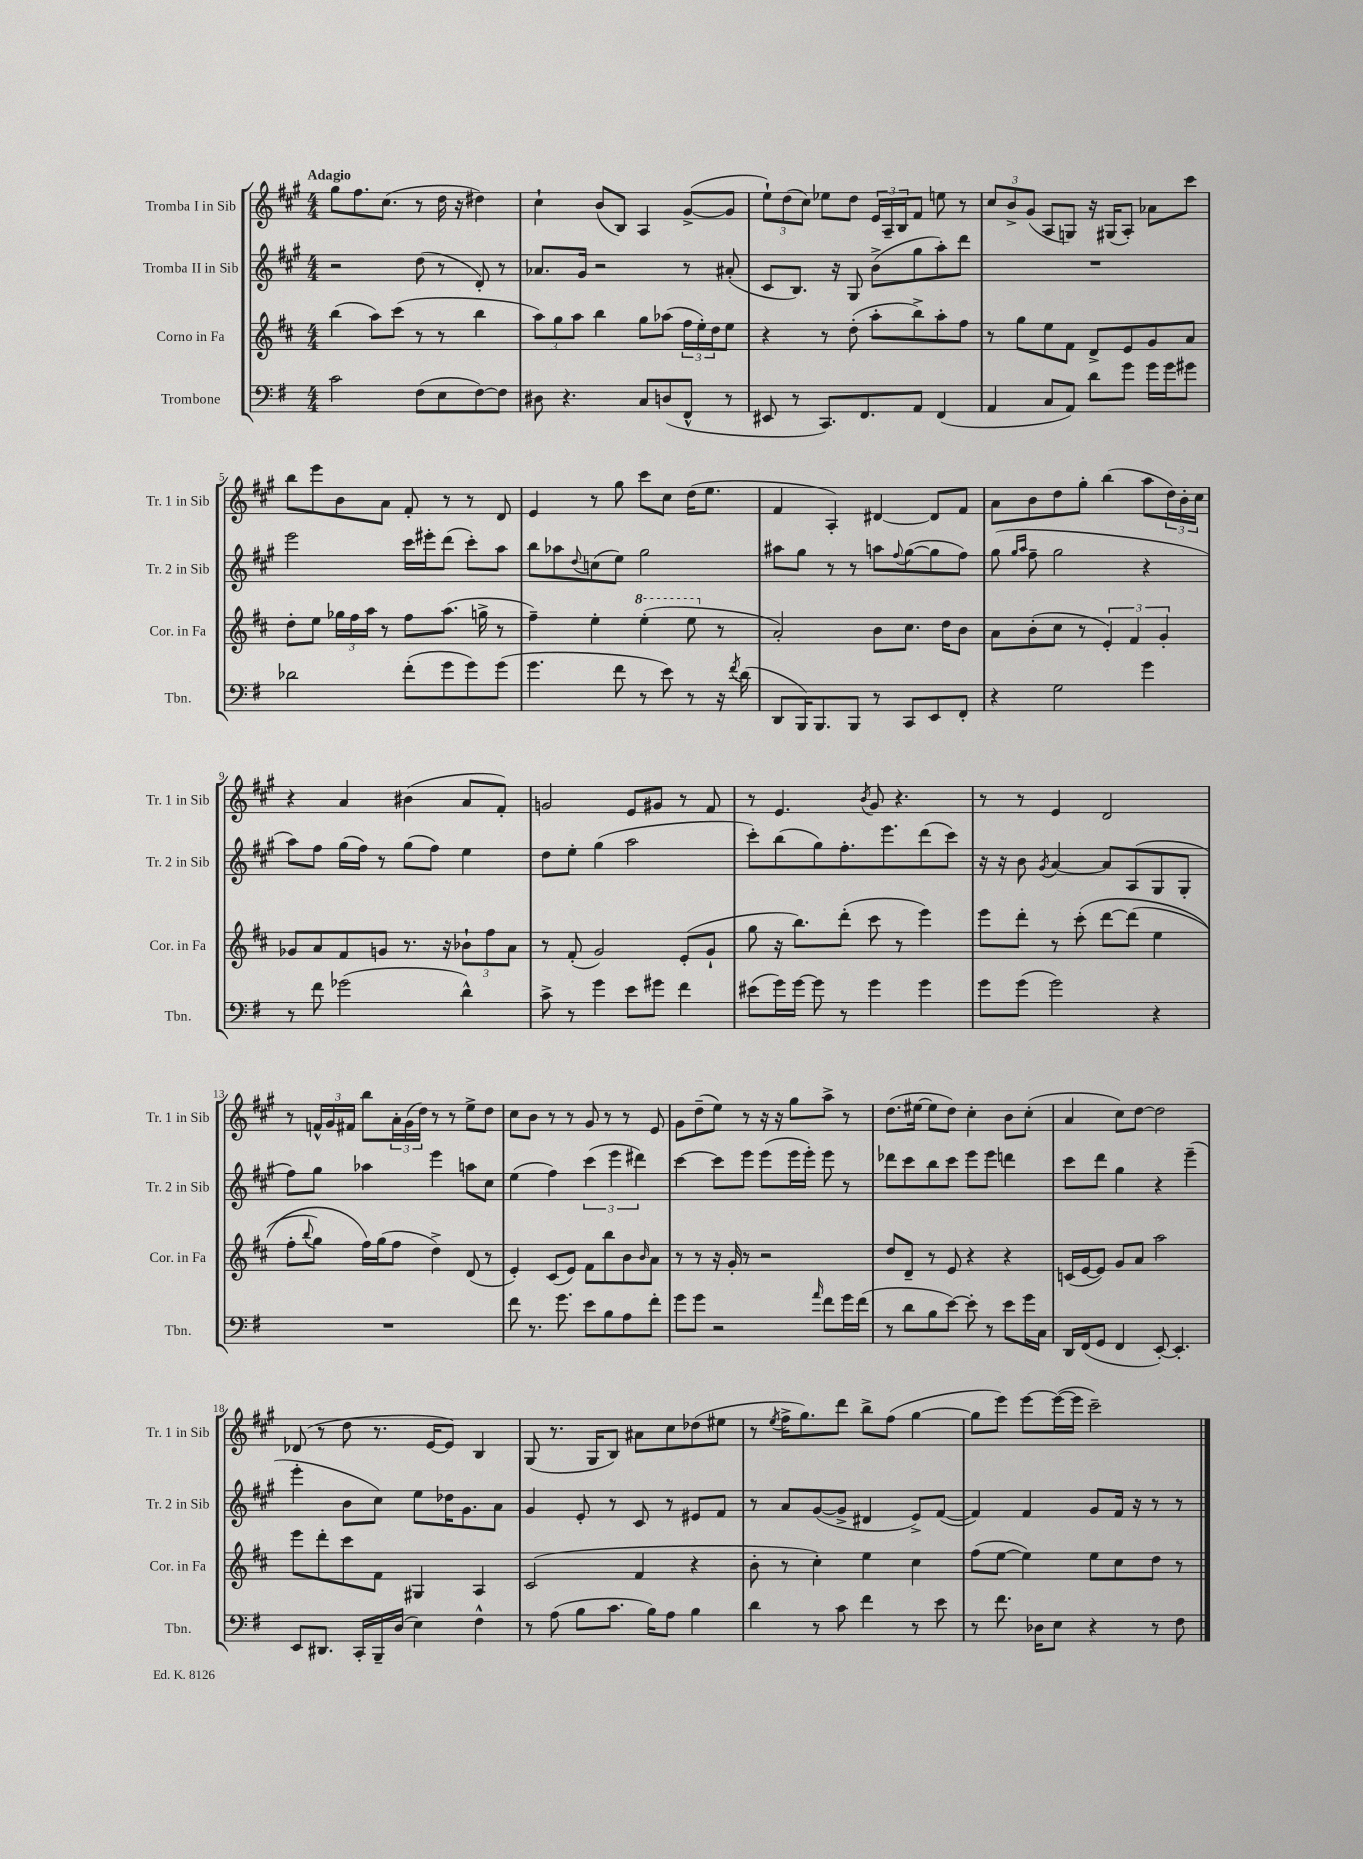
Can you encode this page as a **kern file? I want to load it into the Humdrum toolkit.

**kern	**kern	**kern	**kern
*part4	*part3	*part2	*part1
*staff4	*staff3	*staff2	*staff1
*I"Trombone	*I"Corno in Fa	*I"Tromba II in Sib	*I"Tromba I in Sib
*I'Tbn.	*I'Cor. in Fa	*I'Tr. 2 in Sib	*I'Tr. 1 in Sib
*clefF4	*clefG2	*clefG2	*clefG2
*k[f#]	*k[f#c#]	*k[f#c#g#]	*k[f#c#g#]
*M4/4	*M4/4	*M4/4	*M4/4
=1	=1	=1	=1
!	!	!	!LO:TX:a:B:t=Adagio
2c\	(4bb\	2r	8gg#\L
.	.	.	8.ff#\
.	8aa\L)	.	.
.	.	.	(8.cc#\J
.	(8ccc#\J	.	.
(8F#\L	8r	(8dd\	8r
8E\	8r	8r	16dd\
.	.	.	16r
[8F#\)	4bb\	8d'/)	4dd#X\)
8F#\J]	.	8r	.
=2	=2	=2	=2
8D#X\	12aa\L)	8.a-X/L	4cc#`\
.	12gg\	.	.
4.r	.	.	.
.	12aa\J	.	.
.	.	16g#/Jk	.
.	4bb\	2r	(8b/L
.	.	.	8B/J)
8C/L	8gg\L	.	4A/
(8Dn/	(8aa-X\J	.	.
8FF#^^/J	24ff#\LL	8r	([8g#^/L
.	24ee'\)	.	.
.	24dd\J	.	.
8r	8ee\J	(8a#X'/	8g#/J]
=3	=3	=3	=3
8EE#X/	4r	8c#/L	12ee`\L)
.	.	.	(12dd\
8r	.	8.B/J)	.
.	.	.	12cc#\J)
8.CC/L)	8r	.	8ee-X\L
.	.	16r	.
.	(8dd'\	8G#/	8dd\J
8.FF#/	.	.	.
.	8aa'\L	(8b^\L	24e/LL
.	.	.	24A~/
.	.	.	24B/J
8AA/J	8bb^\)	8gg#\	8f#/J
(4FF#/	8aa'\	8aa'\)	8een\
.	8ff#\J	8ddd\J	8r
=4	=4	=4	=4
4AA/	8r	1r	12cc#/L
.	.	.	12b^/
.	8gg\L	.	.
.	.	.	(12g#/J
8C/L	8ee\	.	8A/L
8AA/J)	8f#\J	.	8Gn/J)
8d\L	8d^/L	.	16r
.	.	.	(16G#X/KL
8g\J	8e/	.	8A'/J)
16g\LL	8g/	.	8a-X\L
16g\J	.	.	.
8g#X\J	8a/J	.	8ccc#\J
!!LO:LB:g=z
=5	=5	=5	=5
2d-X\	8dd'\L	2eee\	8bb\L
.	8ee\J	.	8eee\
.	24gg-X\LL	.	8b\
.	24ff#\	.	.
.	24aa\JJ	.	.
.	8r	.	8a\J
(8f#'\L	8ff#\L	16ccc#\LL	8f#'/
.	.	16eee#X'\J	.
8g\	(8.aa\J	(8ddd\J	8r
8g\)	.	8ccc#'\L)	8r
.	16ggn^\	.	.
(8g\J	8r	8aa\J	8d/
=6	=6	=6	=6
4.g\	4ff#~\)	8bb\L	4e/
.	.	8aa-X\	.
.	.	8qqdd/	.
.	4ee'\	(8ccn\	8r
8f#\	.	8ee\J)	8gg#\
*	*8va	*	*
8r	(4eee'\	2gg#\	8ccc#\L
8e\)	.	.	8cc#\J
8r	8eee\	.	(16dd\KL
.	.	.	8.ee\J
*	*X8va	*	*
16r	8r	.	.
8qf#/	.	.	.
(16d\	.	.	.
=7	=7	=7	=7
8DD/L	2a'/)	8aa#X\L	4f#/
16BBB/K)	.	8gg#\J	.
8.BBB/	.	.	.
.	.	8r	4A'/)
8BBB/J	.	8r	.
8r	8b\L	8aan\L	[4d#X/
.	.	8qqff#/	.
8CC/L	8.cc#\J	([8gg#\	.
8EE/	.	8gg#\]	8d#/L]
.	16dd\KL	.	.
8FF#'/J	8b\J	8ff#\J)	8f#/J
=8	=8	=8	=8
4r	8a\L	(8gg#\	8a\L
.	.	16qqgg#/LL	.
.	.	16qqaa/JJ	.
.	(8b'\	8ff#~\	8b\
2G\	8cc#\J	2gg#\	8dd\
.	8r	.	8gg#'\J
.	6e'/)	.	(4bb\
.	6f#/	.	.
4g\	.	4r	8aa\L
.	6g'/	.	.
.	.	.	24dd\L)
.	.	.	24b'\
.	.	.	24cc#\JJ
!!LO:LB:g=z
=9	=9	=9	=9
8r	8g-X/L	8aa\L)	4r
8f#\	8a/	8ff#\J	.
(2g-X\	8f#/	(16gg#\LL	4a/
.	.	16ff#\JJ)	.
.	8gn/J	8r	.
.	8.r	(8gg#\L	(4b#X\
.	.	8ff#\J)	.
.	16r	.	.
4d^^\)	12b-X`\L	4ee\	8a/L
.	12ff#\	.	.
.	.	.	8f#'/J)
.	12a\J	.	.
=10	=10	=10	=10
8c^\	8r	8dd\L	2gn/
8r	(8f#'/	8ee'\J	.
4g\	2g/)	(4gg#\	.
8e\L	.	2aa\	8e/L
8g#X\J	.	.	8g#X/J
4f#\	(8e'/L	.	8r
.	8g`/J	.	8f#/
=11	=11	=11	=11
(8e#X\L	8gg\	8ccc#'\L)	8r
16g\L)	16r	(8bb\	4.e/
[16g\JJ	8.bb\L)	.	.
8g\]	.	8gg#\)	.
8r	(8ddd'\J	8.ff#'\	.
.	.	.	8qb/
4g\	8ccc#\	.	8g#/
.	.	8.eee\	.
.	8r	.	4.r
4g\	4eee\)	(8ddd\	.
.	.	8ccc#\J)	.
=12	=12	=12	=12
8g\L	8eee\L	16r	8r
.	.	16r	.
(8g\J	8ddd'\J	8b\	8r
.	.	8qg#/	.
2g\)	8r	[4a/	4e/
.	(8ccc#'\	.	.
.	[8ddd\L	8a/L]	2d/
.	(8ddd\J]	(8A/	.
4r	4ee\	8G#/	.
.	.	8G#'/J	.
!!LO:LB:g=z
=13	=13	=13	=13
1r	8ff#'\L	8ff#\L)	8r
.	8qqbb/	.	.
.	8gg\J)	8gg#\J	24fn^^/LL
.	.	.	24g#/
.	.	.	24f#X/JJ
.	16ff#\LL)	4aa-X\	8bb\L
.	(16gg\J	.	.
.	8ff#\J	.	24a'\L
.	.	.	(24g#\
.	.	.	24dd\JJ)
.	4dd^\)	4eee\	8r
.	.	.	8r
.	(8d/	8aan\L	8ee^\L
.	8r	8cc#\J	8dd\J
=14	=14	=14	=14
8f#\	4e'/)	(4ee\	8cc#\L
8.r	.	.	8b\J
.	(8c#/L	4ff#\)	8r
8.g\	.	.	.
.	8e/J)	.	8r
8e\L	8f#\L	(6ccc#\	8g#/
8B\	8bb\	.	8r
.	.	6eee\	.
8A\	8b\	.	8r
.	.	6ddd#X\)	.
.	16qqb/	.	.
8f#'\J	8a\J	.	8e/
=15	=15	=15	=15
8g\L	8r	[4ccc#\	8g#\L
8g\J	8r	.	(8dd~\
2r	16r	8ccc#\L]	8ee\J)
.	16g'/	.	.
.	8r	8eee\J	8r
.	2r	(8eee\L	16r
.	.	.	16r
.	.	16eee\L	8gg#\L
.	.	16eee'\JJ)	.
16qqa/	.	.	.
8f#\L	.	8eee\	8aa^\J
16g\L	.	8r	8r
(16f#\JJ	.	.	.
=16	=16	=16	=16
8r	8dd/L	8ddd-X\L	(8.dd\L
8d\L	8d~/J	8ccc#\	.
.	.	.	[16ee#X\Jk
8B\	8r	8bb\	8ee#\L]
[8e\J)	8e/	8ccc#\J	8dd\J)
8e'\]	4r	8eee\L	4cc#'\
8r	.	8eee\J	.
8e\L	4r	4dddn\	8b\L
16g\L	.	.	(8cc#'\J
16C\JJ	.	.	.
=17	=17	=17	=17
16DD/LL	(16cn/LL	8ccc#\L	4a/
(16FF#/J	[16e/J	.	.
8GG/J	8e/J])	8ddd\J	.
4FF#/	8g/L	4gg#\	8cc#\L)
.	8a/J	.	[8dd\J
[8EE'/)	2aa\	4r	2dd\]
4.EE'/]	.	.	.
.	.	(4eee~\	.
!!LO:LB:g=z
=18	=18	=18	=18
8EE/L	8eee\L	4eee'\	(8d-X/
8.DD#X/J	8ddd'\	.	8r
.	8ccc#\	8b\L	8dd\
16CC'/LL	.	.	.
16BBB~/	8f#\J	8cc#\J)	8.r
(16D/JJ	.	.	.
4E\)	4G#X/	8ee\L	.
.	.	.	[16e/KL
.	.	16dd-X\K	8e/J])
.	.	8.g#\	.
4F#^^\	4A/	.	4B/
.	.	8a\J	.
=19	=19	=19	=19
8r	(2c#/	4g#/	(8G#/
(8A\	.	.	8.r
8B\L	.	8e'/	.
.	.	.	16G#/KL
8.c\J	.	8r	8B/J)
.	4f#/	8c#/	8a#X\L
16B\KL)	.	.	.
8A\J	.	8r	8cc#\
4B\	4r	8e#X/L	(8dd-X\
.	.	8f#/J	8ee#X\J
=20	=20	=20	=20
4d\	8b'\	8r	8r
.	.	.	8qee/
.	8r	8a/L	16ff#^\KL
.	.	.	8.gg#\)
8r	4cc#'\)	([8g#/	.
8c\	.	8g#^/J]	8ddd\J
4f#\	4ee\	4d#X/	8bb^\L
.	.	.	(8ff#\J
8r	4cc#\	8e^/L)	[4gg#\
8e\	.	([8f#/J	.
=21	=21	=21	=21
8r	(8ff#\L	4f#/])	8gg#\L]
8.f#\	[8ee\J	.	8eee\J)
.	4ee\])	4f#/	[8eee\L
16D-X\KL	.	.	.
8E\J	.	.	(16eee\L_
.	.	.	16eee\JJ]
4r	8ee\L	8g#/L	2ccc#~\)
.	8cc#\	16f#/Jk	.
.	.	16r	.
8r	8dd\J	8r	.
8F#\	8r	8r	.
==	==	==	==
*-	*-	*-	*-
